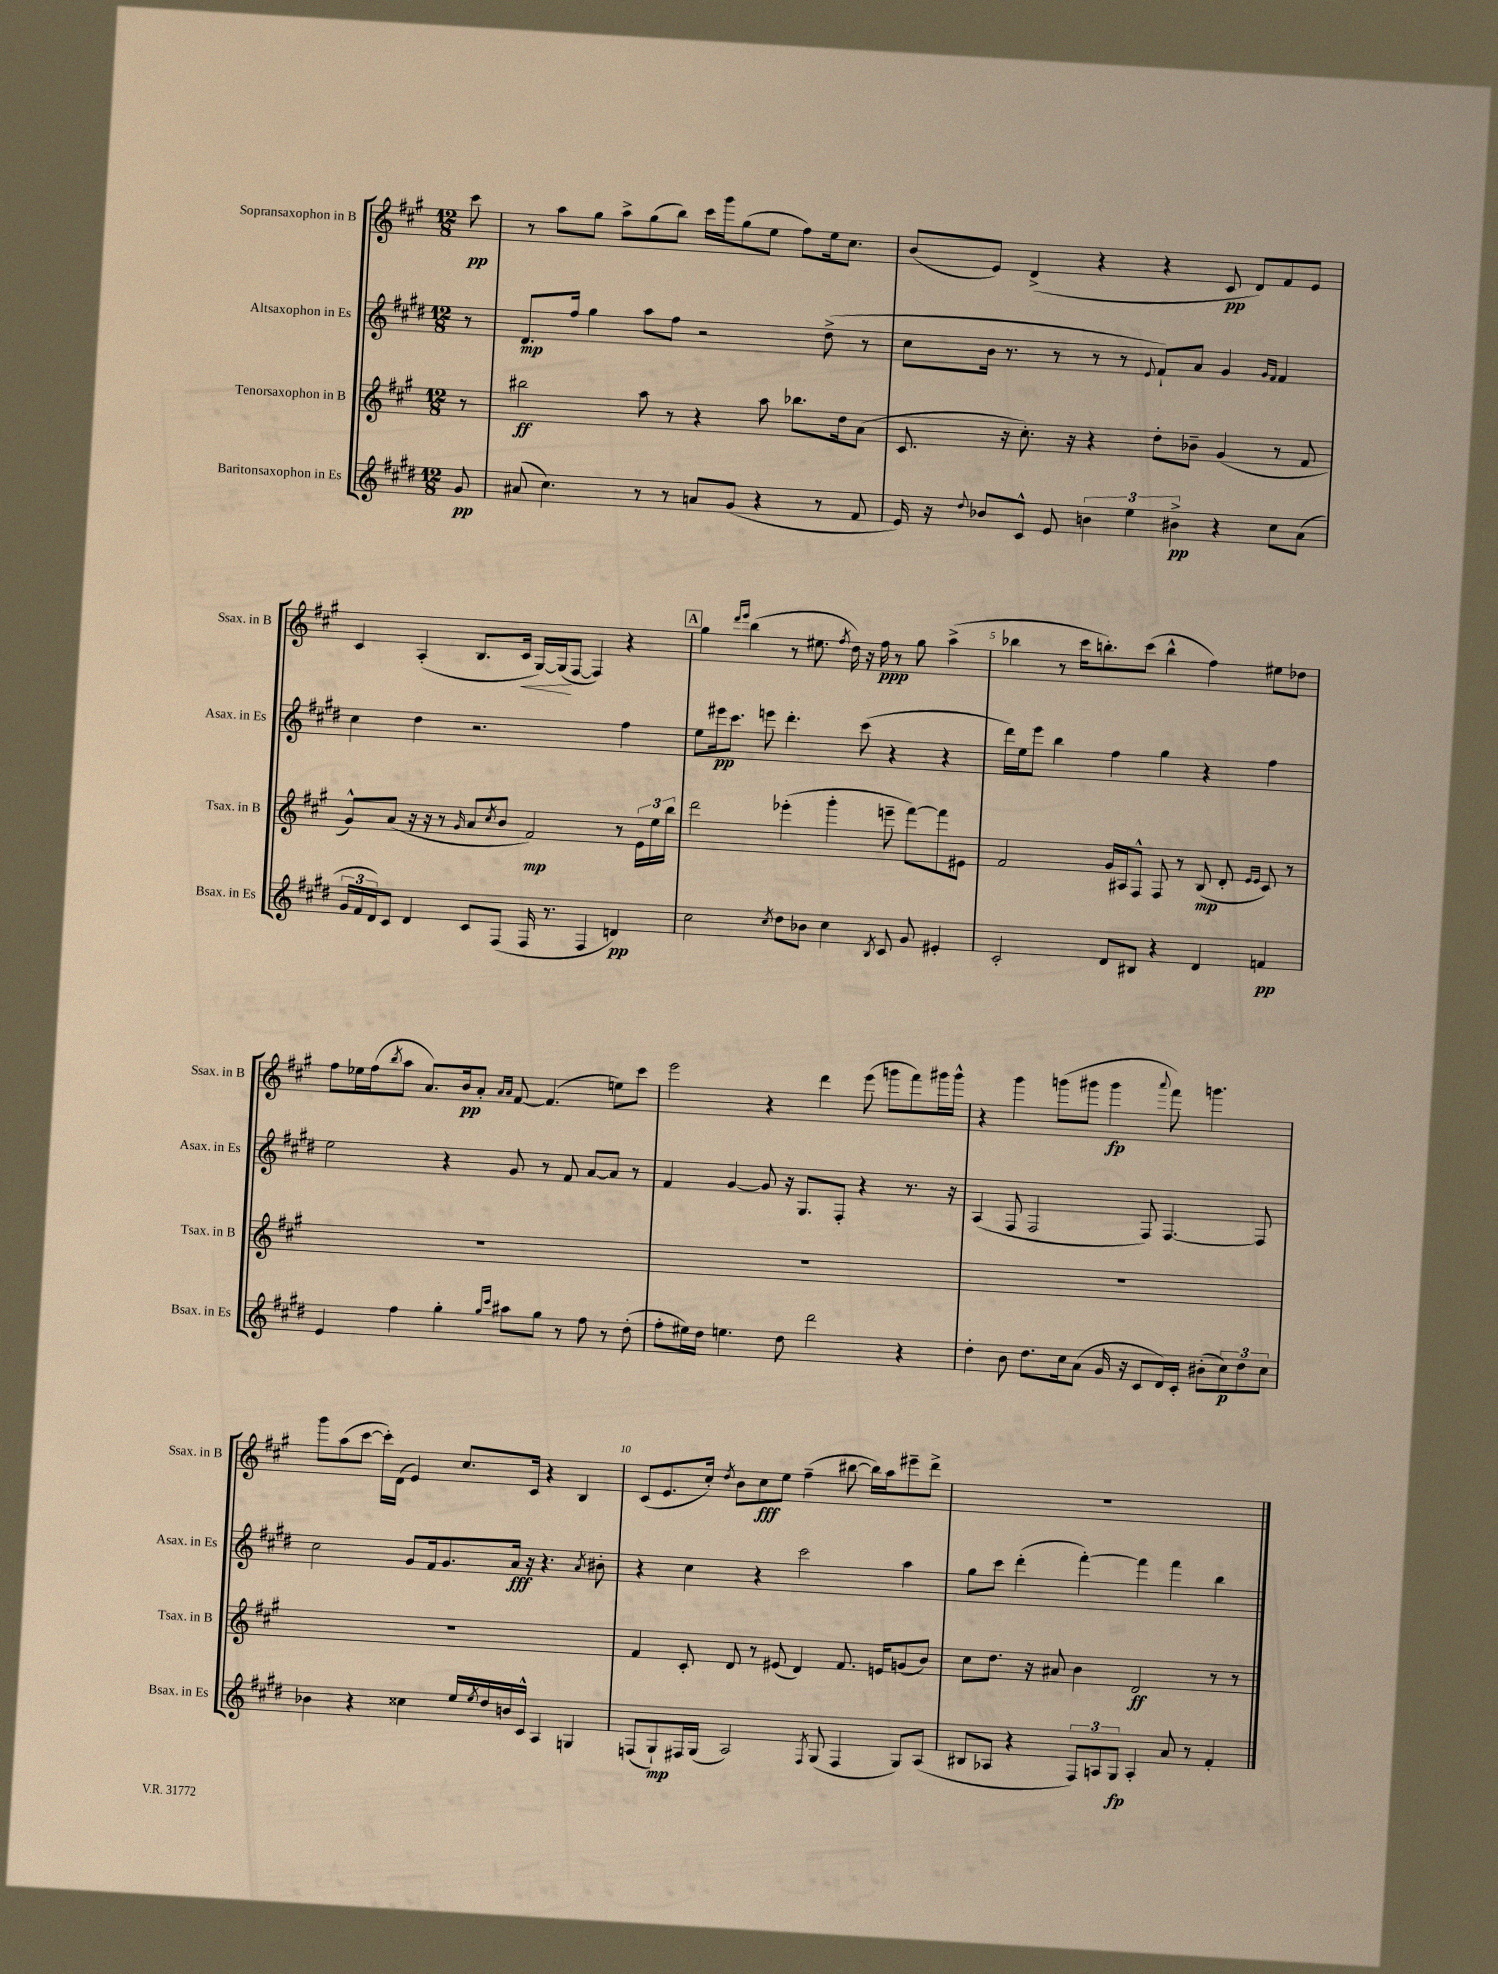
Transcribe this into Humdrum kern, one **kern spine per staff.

**kern	**kern	**kern	**kern
*staff4	*staff3	*staff2	*staff1
*clefG2	*clefG2	*clefG2	*clefG2
*k[f#c#g#d#]	*k[f#c#g#]	*k[f#c#g#d#]	*k[f#c#g#]
*M12/8	*M12/8	*M12/8	*M12/8
8g#	8r	8r	8ccc#
=	=	=	=
(8a#	2bb#	8.d#	8r
4.cc#)	.	.	8aa
.	.	16ff#	.
.	.	4gg#	8gg#
.	.	.	8aa^
8r	8aa	8aa	(8gg#
8r	8r	8ff#	8bb)
8a	4r	2r	16ccc#
.	.	.	16ggg#
(8g#	.	.	(8gg#
4r	8aa	.	8ee
.	8.bb-	.	8ff#)
8r	.	(8dd#^	16ee
.	16dd	.	8.cc#
8f#	(8a	8r	.
=	=	=	=
16e)	8.c#	8cc#	(8b
16r	.	.	.
8qqdd#	.	.	.
8b-	.	16b	8e)
.	16r	8.r	.
8c#^^	8.cc#')	.	(4d^
8e	.	8r	.
.	16r	.	.
6b	4r	8r	4r
.	.	8r	.
6ee	.	.	.
.	.	8qqe	.
.	8dd'	8f#`)	4r
6b#^	.	.	.
.	8b-~	8a	.
4r	(4g#	4g#	8c#
.	.	.	8d)
.	.	16qqg#	.
.	.	16qqf#	.
8cc#	8r	4f#	8f#
(8a	8f#	.	8e
=	=	=	=
24g#	8g#^^)	4cc#	4c#
24f#	.	.	.
24d#)	.	.	.
8c#	(8a	.	.
4d#	16r	4dd#	(4A'
.	16r	.	.
.	8r	.	.
.	16qqg#	.	.
8c#	8a	2.r	8.B
.	8qcc#	.	.
(8F#	8b	.	.
.	.	.	16c#
16F#	2f#)	.	[16G#)
8.r	.	.	(16G#]
.	.	.	[8F#
4F#	.	.	4F#])
4d)	8r	4ff#	4r
.	24e	.	.
.	24ee	.	.
.	24bb	.	.
=	=	=	=
2cc#	2ddd	8ee	4gg#
.	.	16eee#	.
.	.	8.ccc#	.
.	.	.	16qqddd
.	.	.	16qqeee
.	.	.	(4bb
.	.	8eee	.
8qcc#	.	.	.
8dd#	(4eee-'	4.ddd#'	8r
8b-	.	.	8.ee#
4cc#	4ggg#'	.	.
.	.	.	8qff#
.	.	.	16dd)
.	.	(8ccc#	16r
.	.	.	16ff#
8qB	.	.	.
8c#	8eee~	4r	8r
8g#	[8fff#)	.	8gg#
4e#'	8fff#]	4r	(4aa^
.	8e#	.	.
=	=	=	=
2c#'	2f#	16ddd#)	4bb-
.	.	16ee	.
.	.	8eee	.
.	.	4bb	8r
.	.	.	16ccc#
.	.	.	8.bb')
8d#	16g#	4ff#	.
.	16A#	.	.
8B#	8F#^^	.	(8ccc#
4r	8F#	4gg#	4bb^^
.	8r	.	.
4d#	(8B	4r	4ff#)
.	8d'	.	.
.	16qqe	.	.
.	16qqe	.	.
4f	8c#)	4ff#	8ee#
.	8r	.	8dd-
=	=	=	=
4e	1.r	2ee	8ff#
.	.	.	16ee-
.	.	.	(16ff#
.	.	.	8qbb
4ff#	.	.	8aa
.	.	.	8.a)
4gg#'	.	4r	.
.	.	.	16b
.	.	.	8a'
16qqgg#	.	.	16qqa
16qqccc#	.	.	16qqa
8aa#	.	8g#	[8f#
8gg#	.	8r	(4.f#]
8r	.	8f#	.
8ff#	.	[8a	.
8r	.	8a]	8ee)
(8dd#'	.	8r	8ccc#
=	=	=	=
8ff#'	1.r	4f#	2eee
16ee#)	.	.	.
16dd#	.	.	.
4.ee	.	[4g#	.
.	.	8g#]	4r
8dd#	.	16r	.
.	.	8.G#	.
2ddd#	.	.	4ddd
.	.	8F#'	.
.	.	4r	(8eee
.	.	.	8ggg
4r	.	8.r	8fff#)
.	.	.	16ggg#
.	.	16r	16ggg#^^
=	=	=	=
4dd#'	1.r	(4A	4r
8b	.	8F#	4ggg#
8.dd#	.	2F#	.
.	.	.	(8ggg
16cc#	.	.	.
(8a	.	.	8ggg#
16g#	.	.	4ggg#
16r	.	.	.
8c#	.	8F#)	.
.	.	.	8qqaaa
16d#)	.	[4.F#	8fff#)
16c#'	.	.	.
(8b#'	.	.	4.ggg
12cc#)	.	.	.
12dd#	.	.	.
.	.	8F#]	.
12cc#	.	.	.
=	=	=	=
4b-	1.r	2cc#	8ggg#
.	.	.	(8aa
4r	.	.	[8ccc#
.	.	.	16ccc#'])
.	.	.	(16d
4cc##	.	8g#	4e)
.	.	16f#	.
.	.	8.g#	.
16ee	.	.	8.cc#
8qee	.	.	.
16dd#	.	.	.
16b	.	16a	.
16c#^^	.	16r	16c#
4A	.	4.r	4r
4G	.	.	4B
.	.	8qa	.
.	.	8b#'	.
=	=	=	=
(8F	4f#	4r	(8c#
8G#`)	.	.	8.e
16F#	8c#'	4cc#	.
(16G#	.	.	16cc#')
.	.	.	8qdd
2A)	8d	.	8b
.	8r	4r	8cc#
.	(8e#	.	8ee
.	4d)	2ccc#	(4ff#~
8qF#	.	.	.
(8G#	.	.	.
4F#	8.f#	.	[8bb#
.	.	.	16bb#])
.	16e	.	16aa
8G#)	(8g	4aa	8eee#~
(8A	8b)	.	8ddd^
=	=	=	=
8B#	8cc#	8gg#	1.r
8A-	8.dd	8ccc#	.
4r	.	(4ddd#'	.
.	16r	.	.
.	8a#	.	.
12F#)	4b	[4fff#')	.
12A	.	.	.
12G#	.	.	.
4A'	2d	4fff#]	.
8a	.	4fff#	.
8r	.	.	.
4f#'	8r	4bb	.
.	8r	.	.
==	==	==	==
*-	*-	*-	*-
